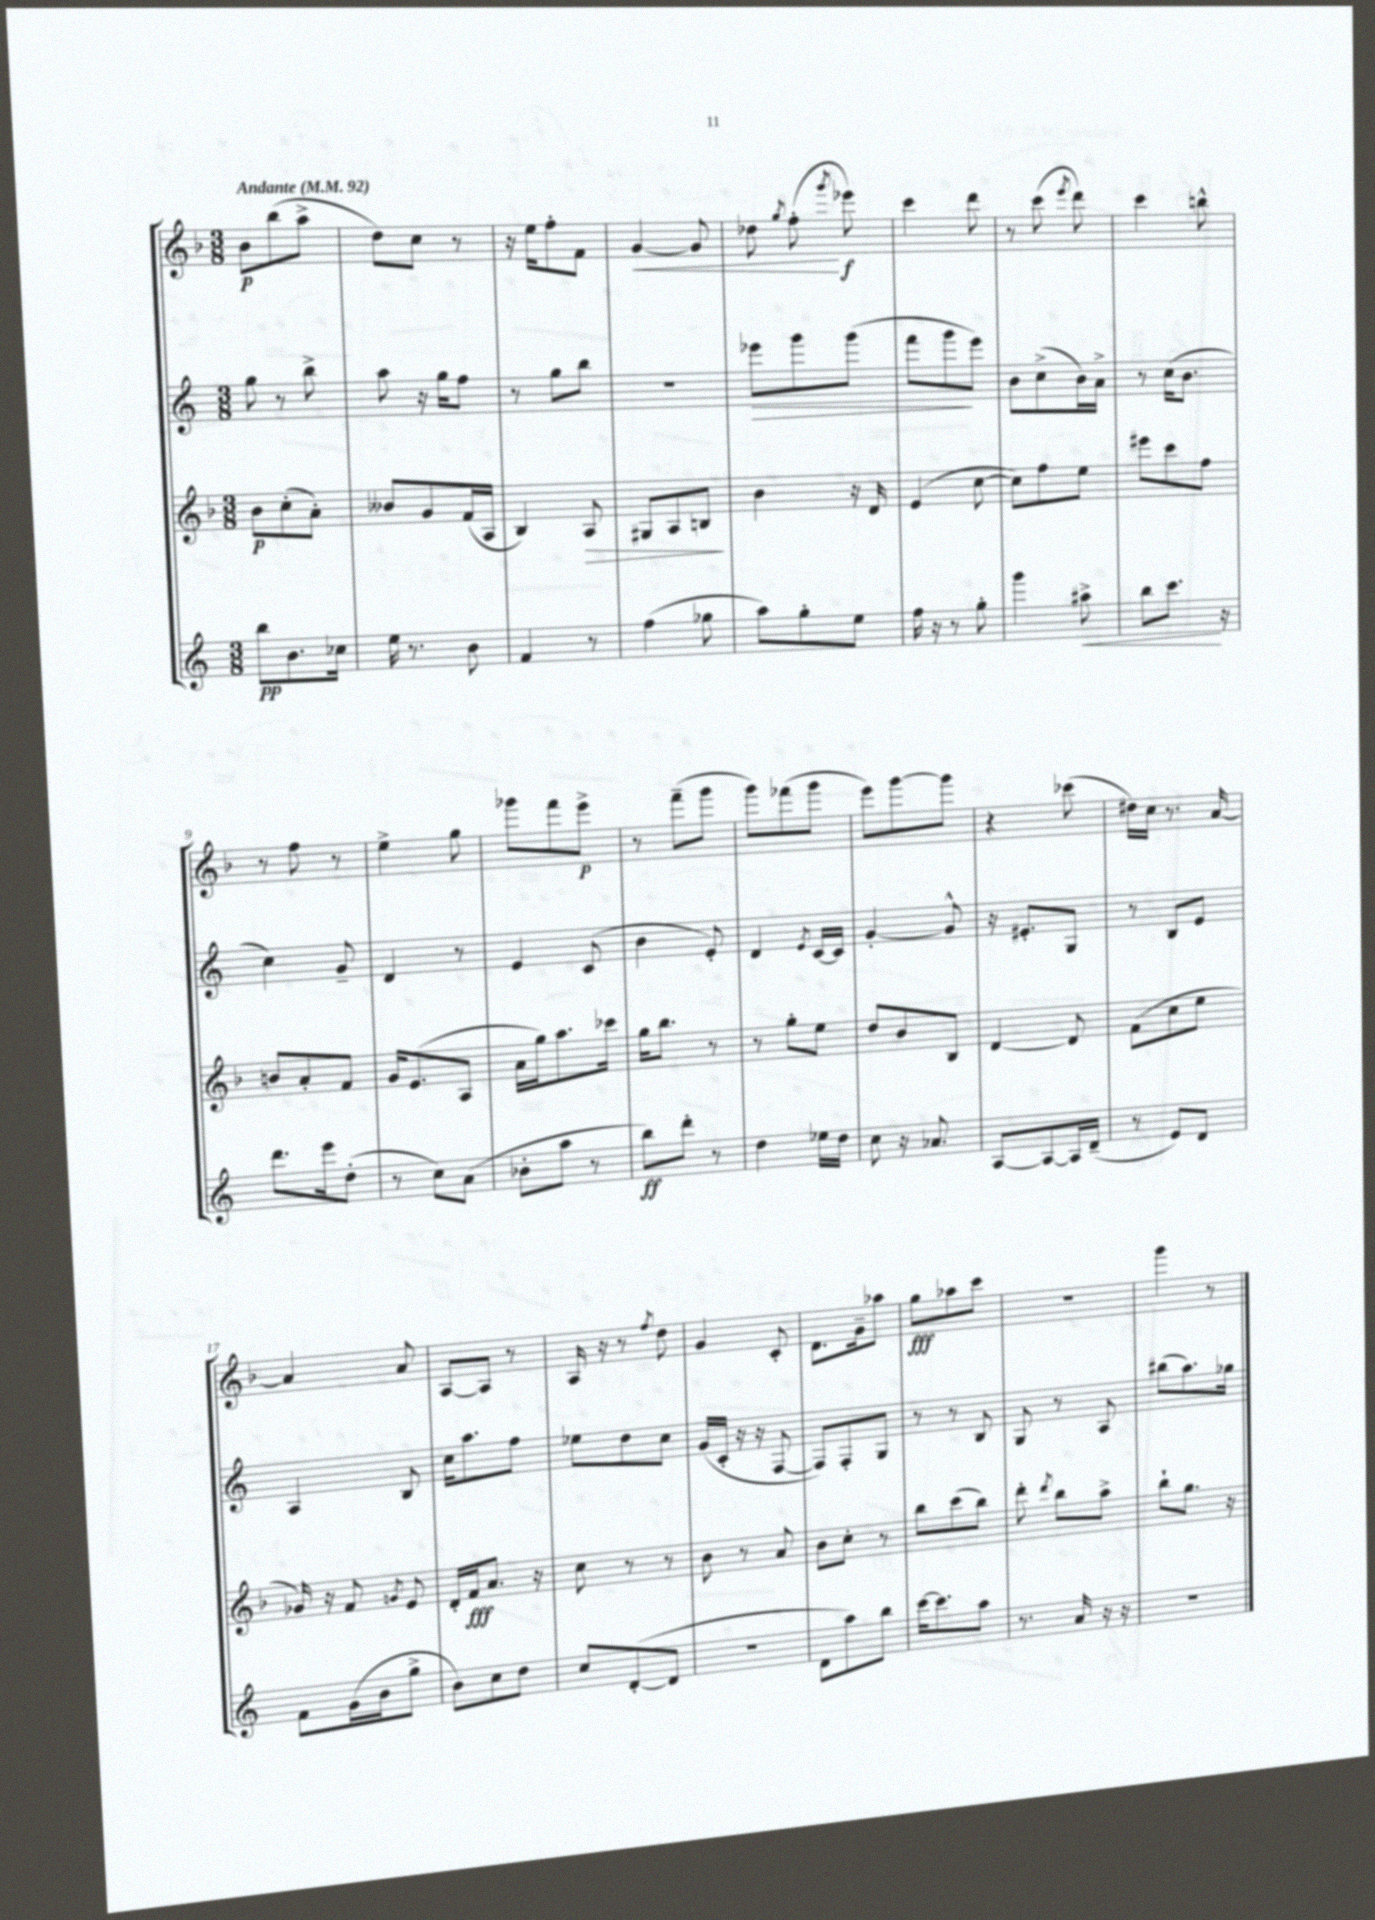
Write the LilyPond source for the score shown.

<<
\new StaffGroup <<
\new Staff = "s0" {
    \clef treble \key f \major \numericTimeSignature \time 3/8 \tempo "Andante" 4 = 92
    \autoBeamOff bes'8[\p bes''8( a''8]-> |
    d''8[) c''8] r8 |
    r16 e''16[ f''8-. f'8] |
    g'4~\< g'8 |
    des''8 \acciaccatura { g''8 } f''8-.\!( \acciaccatura { g'''8 } ees'''8\f) |
    c'''4 d'''8 |
    r8 c'''8( \acciaccatura { e'''8 } d'''8) |
    c'''4 b''8-^ |
    r8 f''8 r8 |
    e''4-> g''8 |
    ges'''8[ f'''8 e'''8]->\p |
    r8 f'''8[--( g'''8] |
    g'''8[) fes'''8( g'''8] |
    e'''8[) g'''8~ g'''8] |
    r4 ces'''8( |
    dis''16[) c''16] r8. a'16~ |
    a'4 a'8 |
    a8[~ a8] r8 |
    a16 r16 r8 \acciaccatura { f''8 } d''8 |
    g'4 c'8-. |
    d'8.[ g'16-- aes''8] |
    g''8[\fff aes''8 c'''8] |
    r4. |
    g'''4 r8 \bar "|." |
}
\new Staff = "s1" {
    \clef treble \key c \major \numericTimeSignature \time 3/8
    \autoBeamOff g''8 r8 b''8-> |
    a''8 r16 g''16[ f''8] |
    r8 g''8[ b''8] |
    R4. |
    ees'''8[\> g'''8 g'''8]( |
    f'''8[ g'''8\! e'''8]) |
    b'8[ c''8->( b'16) a'16]-> |
    r8 c''16[( b'8.] |
    c''4) g'8-- |
    d'4 r8 |
    e'4 c'8( |
    b'4 e'8-.) |
    d'4 \acciaccatura { e'8 } c'16[~ c'16] |
    g'4~-. g'8-^ |
    r16 eis'8.[-. g8] |
    r8 b8[ e'8] |
    a4 b8 |
    c''16[ a''8. f''8] |
    ees''8[ d''8 c''8] |
    g'16[( c'16]-. r16 r16 f8~ |
    f8[) f8-. g8] |
    r8 r8 b8 |
    g8 r8 a8 |
    bis''8[( a''8.) ges''16] \bar "|." |
}
\new Staff = "s2" {
    \clef treble \key f \major \numericTimeSignature \time 3/8
    \autoBeamOff bes'8[\p c''8-.( a'8]-.) |
    beses'8[ g'8 f'16( a16] |
    bes4) a8\> |
    gis8[ a8 b8]\! |
    bes'4 r16 d'16 |
    e'4( c''8~ |
    c''8[) f''8 e''8] |
    eis'''8[ c'''8 f''8] |
    b'8[ a'8-. f'8] |
    g'16[ e'8.( a8] |
    a'16[ g''16) a''8. ces'''16] |
    g''16[ bes''8.] r8 |
    r8 g''8[-. e''8] |
    d''8[ bes'8 bes8] |
    d'4~ d'8 |
    f'8[( c''8 e''8] |
    ges'16) r16 f'8 \acciaccatura { g'8 } e'8 |
    d'16[-. f'16\fff a'8.] r16 |
    c''8 r8 r8 |
    bes'8 r8 a'8 |
    bes'8[ c''8]-. r8 |
    bes''8[ c'''8( bes''8]) |
    d'''8-. \acciaccatura { d'''8 } bes''8[ a''8]-> |
    bes''8[-! g''8.] r16 \bar "|." |
}
\new Staff = "s3" {
    \clef treble \key c \major \numericTimeSignature \time 3/8
    \autoBeamOff b''8[\pp b'8. ces''16] |
    e''16 r8. b'8 |
    f'4 r8 |
    f''4( ges''8 |
    a''8[) g''8-. e''8] |
    f''16 r16 r8 g''8-. |
    g'''4 ais''8->\< |
    b''8[ c'''8.]\! r16 |
    d'''8.[ e'''16 d''8]-.( |
    r8 c''8[) a'8]( |
    bes'8[-. a''8] r8 |
    b''8[\ff) d'''8]-. r8 |
    d''4 ees''16[ d''16] |
    c''8 r16 aes'8. |
    a8[~ a8~ a16 d'16]--( |
    r8 e'8[) d'8] |
    f'8[ g'16( b'16 g''8]-> |
    b'8[) c''8 d''8] |
    c''8[ d'8~-.( d'8] |
    R4. |
    d'8[ a''8) b''8] |
    c'''16[~ c'''8. a''8] |
    r8. a'16 r16 r16 |
    R4. \bar "|." |
}
>>
>>
